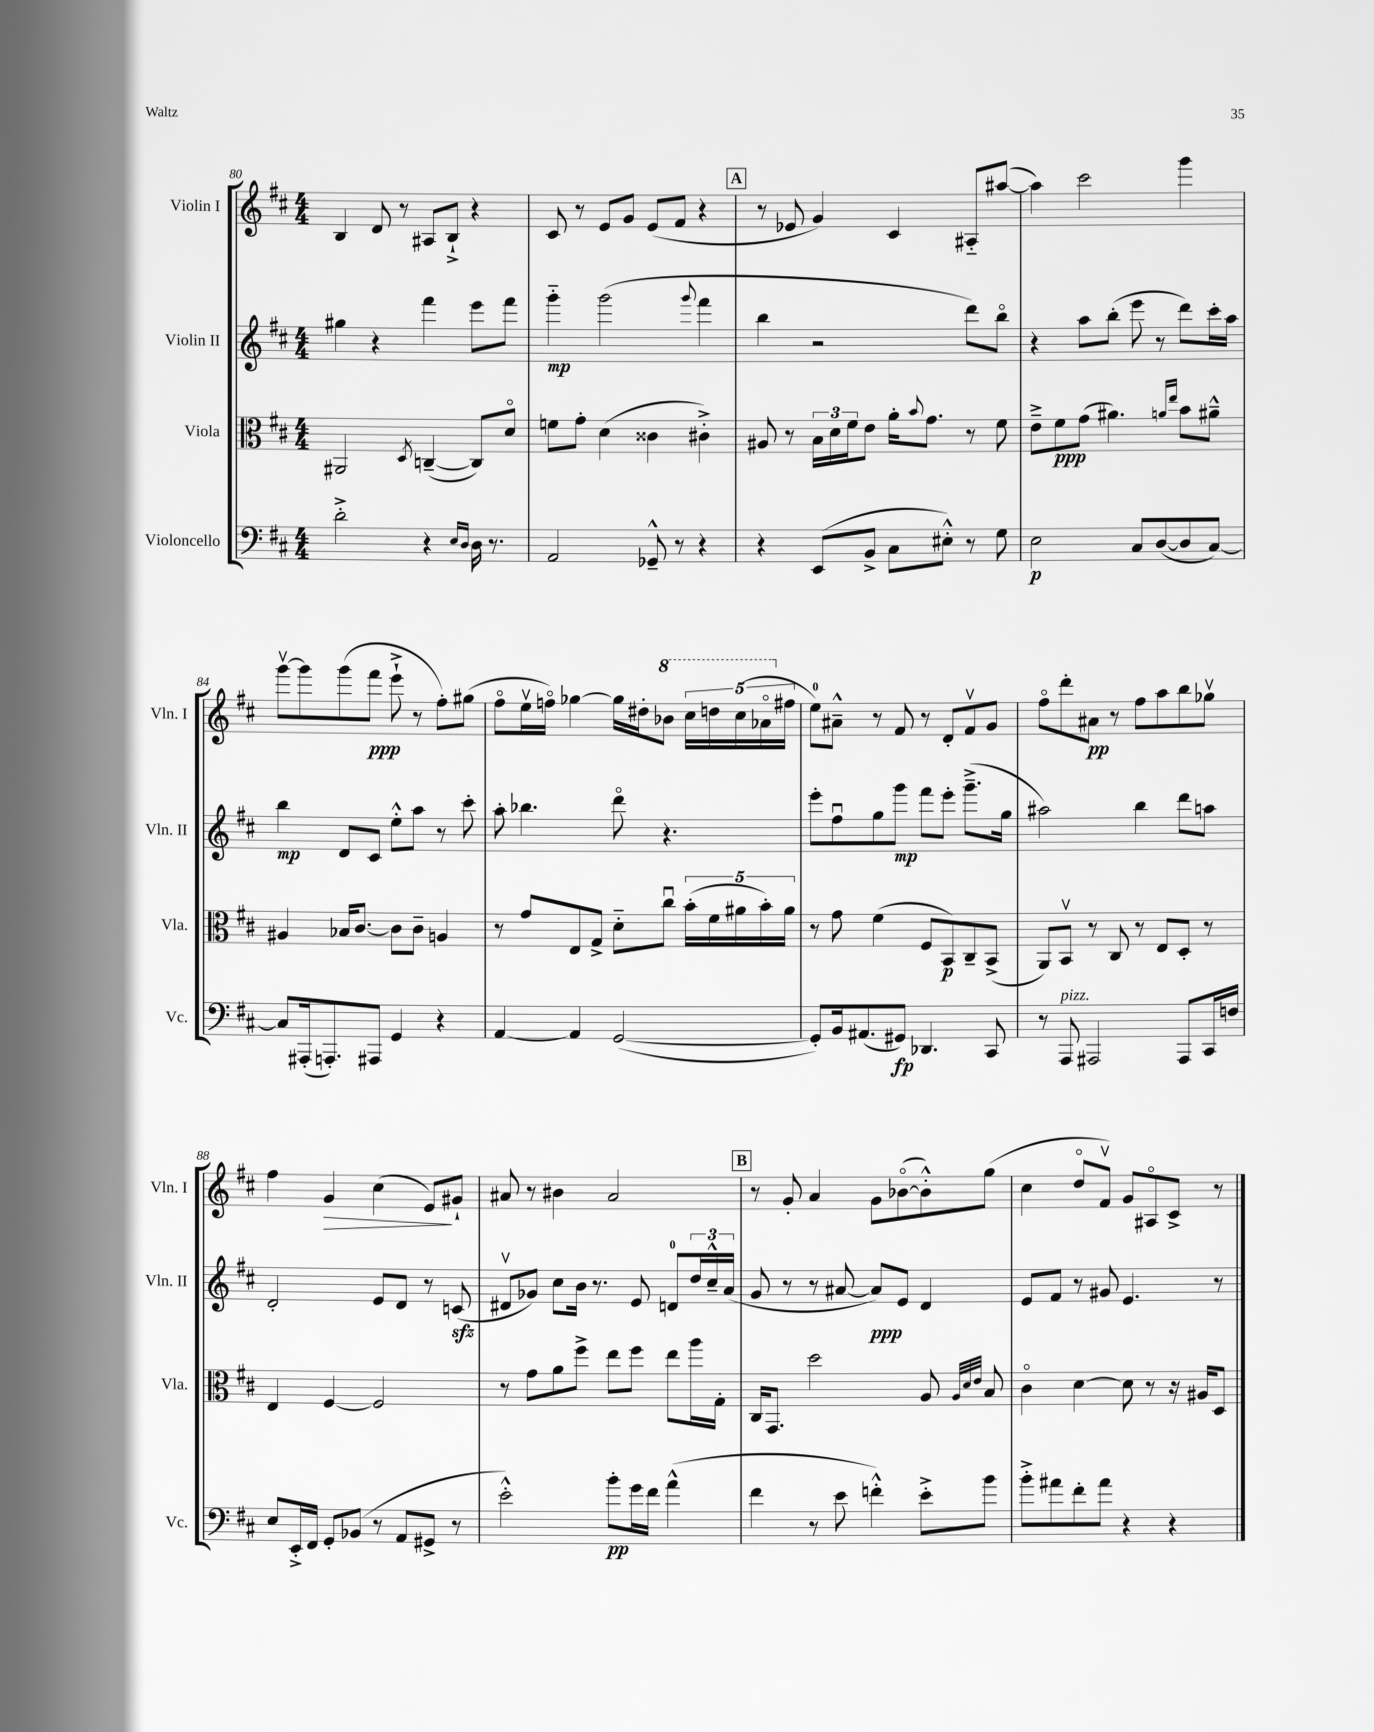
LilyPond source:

<<
\new StaffGroup <<
\new Staff = "s0" \with { instrumentName = "Violin I" shortInstrumentName = "Vln. I" } {
    \clef treble \key d \major \numericTimeSignature \time 4/4
    b4 d'8 r8 ais8 b8-!-> r4 |
    cis'8 r8 e'8 g'8 e'8( fis'8 r4 |
    \mark \markup { \box "A" } r8 ees'8 g'4) cis'4 ais8-_ ais''8~( |
    ais''4) cis'''2 g'''4 |
    g'''8~\upbow g'''8 g'''8( fis'''8\ppp e'''8-!-> r8 fis''8-.) gis''8( |
    fis''8\flageolet e''16\upbow f''16\flageolet) ges''4~ ges''16 dis''16-. \ottava #1 bes''8 \tuplet 5/4 { cis'''16 d'''!16 cis'''16( aes''16\flageolet \ottava #0 fis''16 } |
    e''8-0) ais'8---^ r8 fis'8 r8 d'8-. fis'8\upbow g'8 |
    fis''8\flageolet d'''8-. ais'8\pp r8 fis''8 a''8 b''8 ges''8\upbow |
    fis''4 g'4\> cis''4( e'8\!) gis'8-! |
    ais'8 r8 bis'4 ais'2 |
    \mark \markup { \box "B" } r8 g'8-. a'4 g'8 bes'8~\flageolet( bes'8-.-^) g''8( |
    cis''4 d''8\flageolet fis'8\upbow) g'8 ais8\flageolet cis'8-> r8 \bar "|." |
}
\new Staff = "s1" \with { instrumentName = "Violin II" shortInstrumentName = "Vln. II" } {
    \clef treble \key d \major \numericTimeSignature \time 4/4
    gis''4 r4 fis'''4 e'''8 fis'''8 |
    g'''4-_\mp g'''2( \appoggiatura { g'''8 } fis'''4 |
    \mark \markup { \box "A" } b''4 r2 d'''8) b''8\flageolet |
    r4 a''8 b''8-.( e'''8 r8 d'''8) cis'''16-. a''16 |
    b''4\mp d'8 cis'8 e''8-.-^ a''8 r8 cis'''8-. |
    a''8-. bes''4. d'''8\flageolet r4. |
    e'''8-. fis''8\downbow g''8 g'''8\mp fis'''8 e'''8-. g'''8.--->( g''16 |
    ais''2) b''4 d'''8 a''8 |
    d'2-. e'8 d'8 r8 c'8\sfz( |
    dis'8\upbow ges'8) cis''8 b'16 r8. e'8 d'8-0 \tuplet 3/2 { d''16 cis''16---^ a'16( } |
    \mark \markup { \box "B" } g'8 r8 r8 ais'8~ ais'8\ppp) e'8 d'4 |
    e'8 fis'8 r8 gis'8 e'4. r8 \bar "|." |
}
\new Staff = "s2" \with { instrumentName = "Viola" shortInstrumentName = "Vla." } {
    \clef alto \key d \major \numericTimeSignature \time 4/4
    ais,2 \acciaccatura { d8 } c4~--( c8) d'8\flageolet |
    f'8 g'8-. d'4( cisis'4 cis'4-.->) |
    \mark \markup { \box "A" } ais8 r8 \tuplet 3/2 { b16 d'16 fis'16 } e'8 a'16-. \appoggiatura { b'8 } g'8. r8 fis'8 |
    e'8---> fis'8\ppp g'8( ais'4.) \grace { a'16 e''16 } b'8 ais'8---^ |
    ais4 bes16 cis'8.~ cis'8 cis'8-- a4 |
    r8 g'8 e8 g8-> d'8-_ cis''8\downbow \tuplet 5/4 { b'16-.( fis'16 ais'16 b'16-.) ais'16 } |
    r8 g'8 fis'4( fis8 b,8\p) cis8-- b,8->( |
    a,8) b,8\upbow r8 cis8 r8 e8 d8-. r8 |
    e4 fis4~ fis2 |
    r8 g'8 a'8 fis''8-> e''8 fis''8 e''8 a''16 g16-. |
    \mark \markup { \box "B" } cis16 g,8. d''2 a8 \grace { a32 d'32 e'32 } b8 |
    cis'4\flageolet d'4~ d'8 r8 r16 ais16 d8 \bar "|." |
}
\new Staff = "s3" \with { instrumentName = "Violoncello" shortInstrumentName = "Vc." } {
    \clef bass \key d \major \numericTimeSignature \time 4/4
    d'2-.-> r4 \grace { e16 d16 } d16 r8. |
    a,2 ges,8---^ r8 r4 |
    \mark \markup { \box "A" } r4 e,8( b,8-> cis8 eis8-.-^) r8 g8 |
    e2\p cis8 d8~( d8 cis8~) |
    cis8 ais,,16-.( a,,8.-.) ais,,8 g,4 r4 |
    a,4~ a,4 g,2~( |
    g,8-.) b,16 ais,8.( gis,8\fp) des,4. cis,8 |
    r8 a,,8^\markup { \italic "pizz." } ais,,2 ais,,8 cis,16 f16 |
    e8 e,16-.-> fis,16 g,8-. bes,8( r8 a,8 gis,8-> r8 |
    e'2-.-^) b'8-.\pp g'16 fis'16 a'4-^( |
    \mark \markup { \box "B" } fis'4 r8 e'8 f'4-.-^) e'8-.-> b'8 |
    b'8-.-> ais'8 fis'8-. ais'8 r4 r4 \bar "|." |
}
>>
>>
\layout { \context { \Score currentBarNumber = #80 } }
